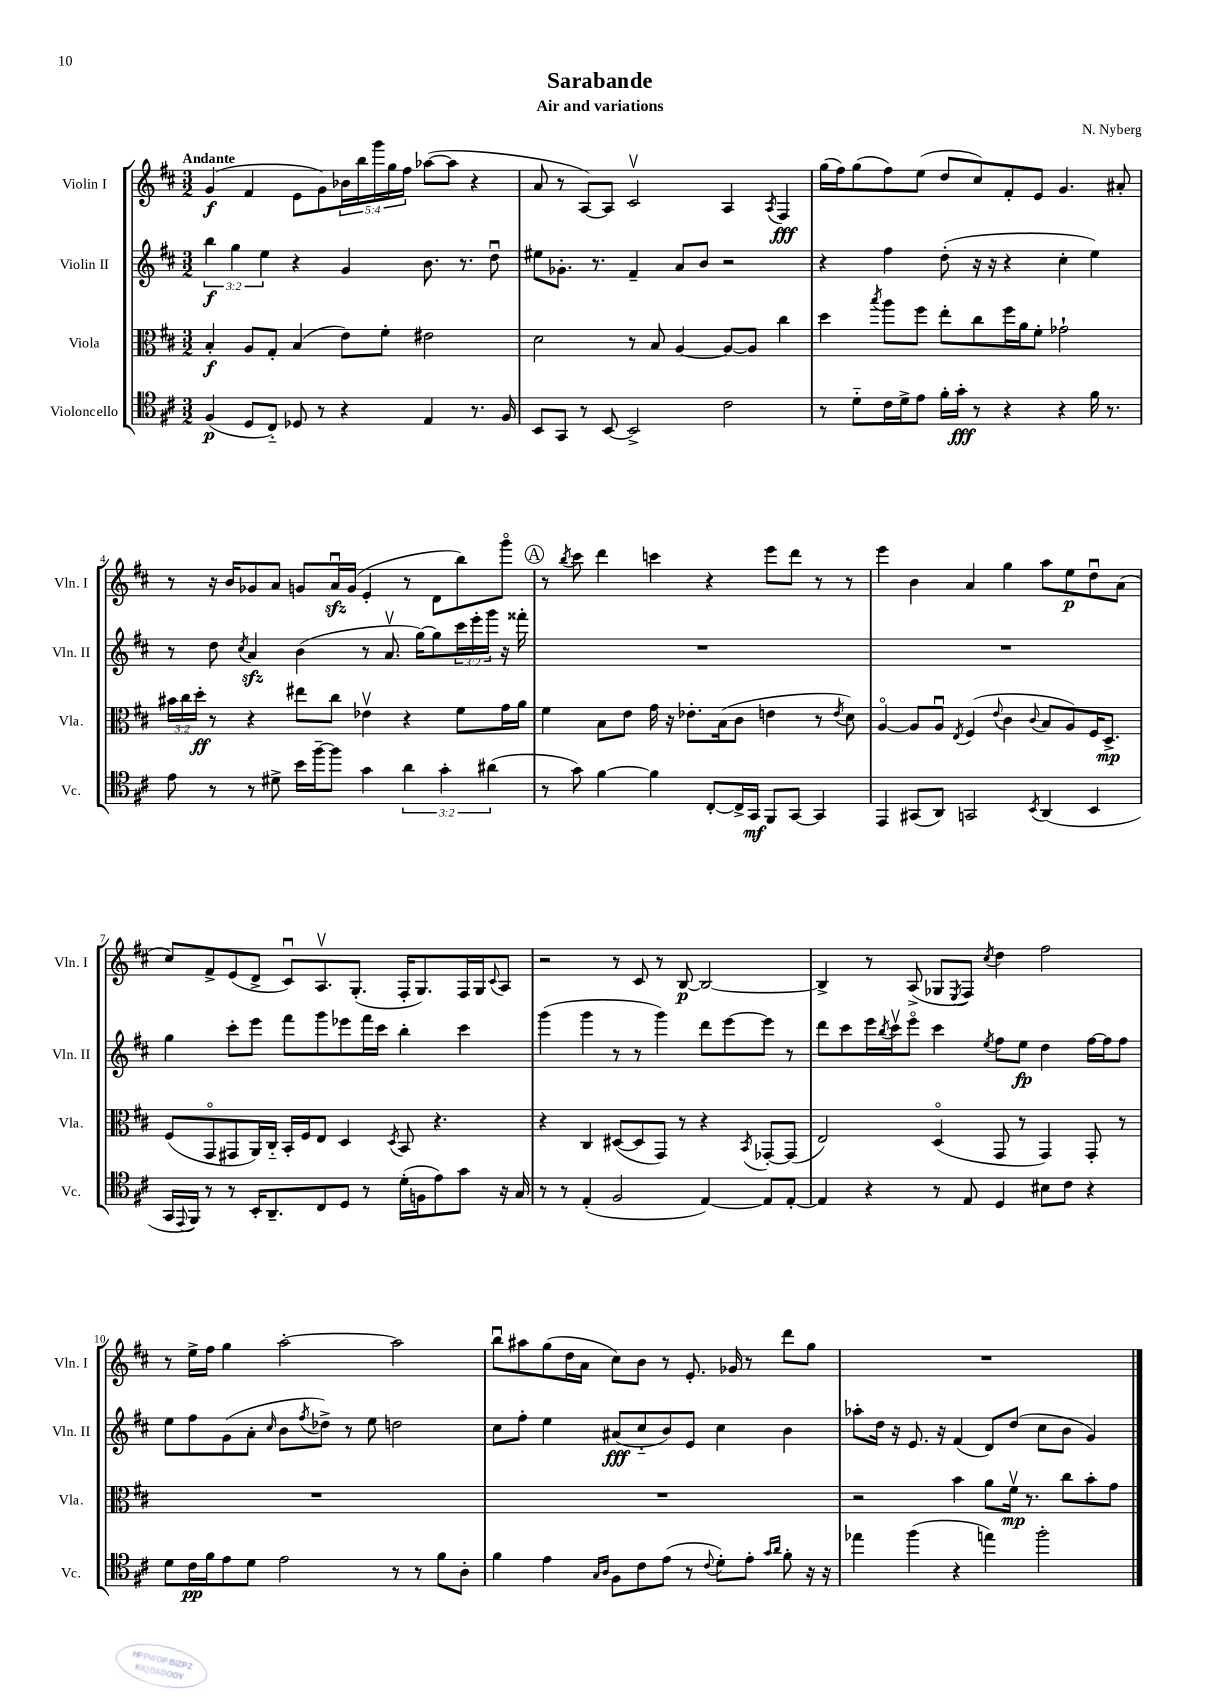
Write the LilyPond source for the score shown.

\header { title = "Sarabande" composer = "N. Nyberg" subtitle = "Air and variations" }
<<
\new StaffGroup <<
\new Staff = "s0" \with { instrumentName = "Violin I" shortInstrumentName = "Vln. I" } {
    \clef treble \key d \major \numericTimeSignature \time 3/2 \override Staff.TupletNumber.text = #tuplet-number::calc-fraction-text \tempo "Andante"
    g'4\f( fis'4 e'8 g'8) \tuplet 5/4 { bes'16 b''16 g'''16 g''16 fis''16 } aes''8~( aes''8 r4 |
    a'8 r8 a8~) a8 cis'2\upbow a4 \acciaccatura { a8 } fis4\fff |
    g''16( fis''16) g''8( fis''8) e''8( d''8 cis''8) fis'8-. e'8 g'4. ais'8-. |
    r8 r16 b'16 ges'8 a'8 g'8 a'16\downbow\sfz g'16( e'4-. r8 d'8 b''8) g'''8\flageolet |
    \mark \markup { \circle "A" } r8 \acciaccatura { b''8 } cis'''8 d'''4 c'''4 r4 e'''8 d'''8 r8 r8 |
    e'''4 b'4 a'4 g''4 a''8 e''8\p d''8\downbow a'8( |
    cis''8) fis'8-> e'8( d'8-> cis'8\downbow) a8.\upbow g8.-.( fis16-. g8.) fis16 g16 \appoggiatura { cis'8 } a8 |
    r2 r8 cis'8 r8 b8~\p b2~ |
    b4-> r8 a8->( ges8 \acciaccatura { e8 } fis8) \acciaccatura { cis''8 } d''4 fis''2 |
    r8 e''16-> fis''16 g''4 a''2~-. a''2 |
    b''8\downbow ais''8 g''8( d''16 a'16 cis''8) b'8 r8 e'8.-. ges'16 r8 d'''8 g''8 |
    R1. \bar "|." |
}
\new Staff = "s1" \with { instrumentName = "Violin II" shortInstrumentName = "Vln. II" } {
    \clef treble \key d \major \numericTimeSignature \time 3/2 \override Staff.TupletNumber.text = #tuplet-number::calc-fraction-text
    \tuplet 3/2 { b''4\f g''4 e''4 } r4 g'4 b'8. r8. d''8\downbow |
    eis''8 ges'8.-. r8. fis'4-- a'8 b'8 r2 |
    r4 fis''4 d''8-.( r16 r16 r4 cis''4-. e''4) |
    r8 d''8 \acciaccatura { cis''8 } a'4\sfz b'4( r8 a'8.\upbow g''16~) g''8 \tuplet 3/2 { cis'''16 e'''16-. g'''16 } r16 fisis'''16-. |
    \mark \markup { \circle "A" } R1. |
    R1. |
    g''4 cis'''8-. e'''8 fis'''8 g'''8 ees'''8 fis'''16 cis'''16 b''4-. cis'''4 |
    g'''4( g'''4 r8 r8 g'''4) d'''8 e'''8~ e'''8 r8 |
    d'''8 cis'''8 e'''16 \acciaccatura { b''8 } cis'''16\upbow e'''8\flageolet cis'''4 \acciaccatura { e''8 } fis''8 e''8\fp d''4 fis''16~ fis''16 fis''8 |
    e''8 fis''8 g'8( a'8-. \grace { cis''16 } b'8 \acciaccatura { fis''8 } des''8->) r8 e''8 d''2 |
    cis''8 fis''8-. e''4 ais'8\fff( cis''8-_ b'8) e'8 cis''4 b'4 |
    aes''8-. d''16 r16 e'8. r16 fis'4( d'8) d''8( cis''8 b'8 g'4) \bar "|." |
}
\new Staff = "s2" \with { instrumentName = "Viola" shortInstrumentName = "Vla." } {
    \clef alto \key d \major \numericTimeSignature \time 3/2 \override Staff.TupletNumber.text = #tuplet-number::calc-fraction-text
    b4-.\f a8 g8-. b4( e'8) fis'8-. eis'2 |
    d'2 r8 b8 a4~ a8~ a8 cis''4 |
    d''4 \acciaccatura { b''8 } a''8 fis''8 e''8-. cis''8 fis''16 a'16 fis'8-. ges'2-! |
    \tuplet 3/2 { bis'16 cis''16 d''16-.\ff } r8 r4 eis''8 cis''8 ees'4\upbow r4 fis'8 g'16 a'16 |
    \mark \markup { \circle "A" } fis'4 b8 e'8 g'16 r16 ees'8.-. b16( cis'8 e'4 r8 \acciaccatura { e'8 } d'8) |
    a4~\flageolet a8 a8\downbow \acciaccatura { e8 } fis4( \appoggiatura { e'8 } cis'4 \appoggiatura { cis'8 } b8 a8) fis16 d8.->\mp |
    fis8( g,8\flageolet gis,8 a,16) cis16-_ b,16-. fis16 e8 d4 \acciaccatura { d8 } b,8 r4. |
    r4 cis4 dis8~( dis8 g,8) r8 r4 \acciaccatura { b,8 } ges,8~-. ges,8( |
    e2) d4\flageolet( g,8 r8 g,4) g,8-. r8 |
    R1. |
    R1. |
    r2 b'4 a'8 fis'16\upbow\mp r8. cis''8 b'8-. g'8 \bar "|." |
}
\new Staff = "s3" \with { instrumentName = "Violoncello" shortInstrumentName = "Vc." } {
    \clef tenor \key d \major \numericTimeSignature \time 3/2 \override Staff.TupletNumber.text = #tuplet-number::calc-fraction-text
    fis4\p( d8 cis8-_) des8 r8 r4 e4 r8. fis16 |
    b,8 g,8 r8 b,8~ b,2-> cis'2 |
    r8 d'8-_ cis'16 d'16-> e'8 fis'16-. g'16-.\fff r8 r4 r4 fis'16 r8. |
    e'8 r8 r8 dis'8-> b'16 fis''16~-- fis''8 g'4 \tuplet 3/2 { a'4 g'4-. ais'4( } |
    \mark \markup { \circle "A" } r8 g'8) fis'4~ fis'4 cis8~-. cis16-> g,16\mf fis,8 g,8~ g,4 |
    e,4 gis,8( a,8) g,2 \acciaccatura { b,8 } a,4( b,4 |
    g,16 \appoggiatura { e,8 } fis,16) r8 r8 b,16-. a,8.-- cis8 d8 r8 d'16-.( f16 e'8) g'8 r16 g16 |
    r8 r8 e4-.( fis2 e4~) e8 e8~-. |
    e4 r4 r8 e8 d4 bis8 cis'8 r4 |
    d'8 cis'16\pp fis'16 e'8 d'8 e'2 r8 r8 fis'8 a8-. |
    fis'4 e'4 \grace { g16 a16 } fis8 cis'8 e'8( r8 \appoggiatura { cis'8 } d'8-.) e'8-. \grace { g'16 a'16 } fis'8-. r16 r16 |
    ees''4 fis''4( r4 e''4) fis''2-. \bar "|." |
}
>>
>>
